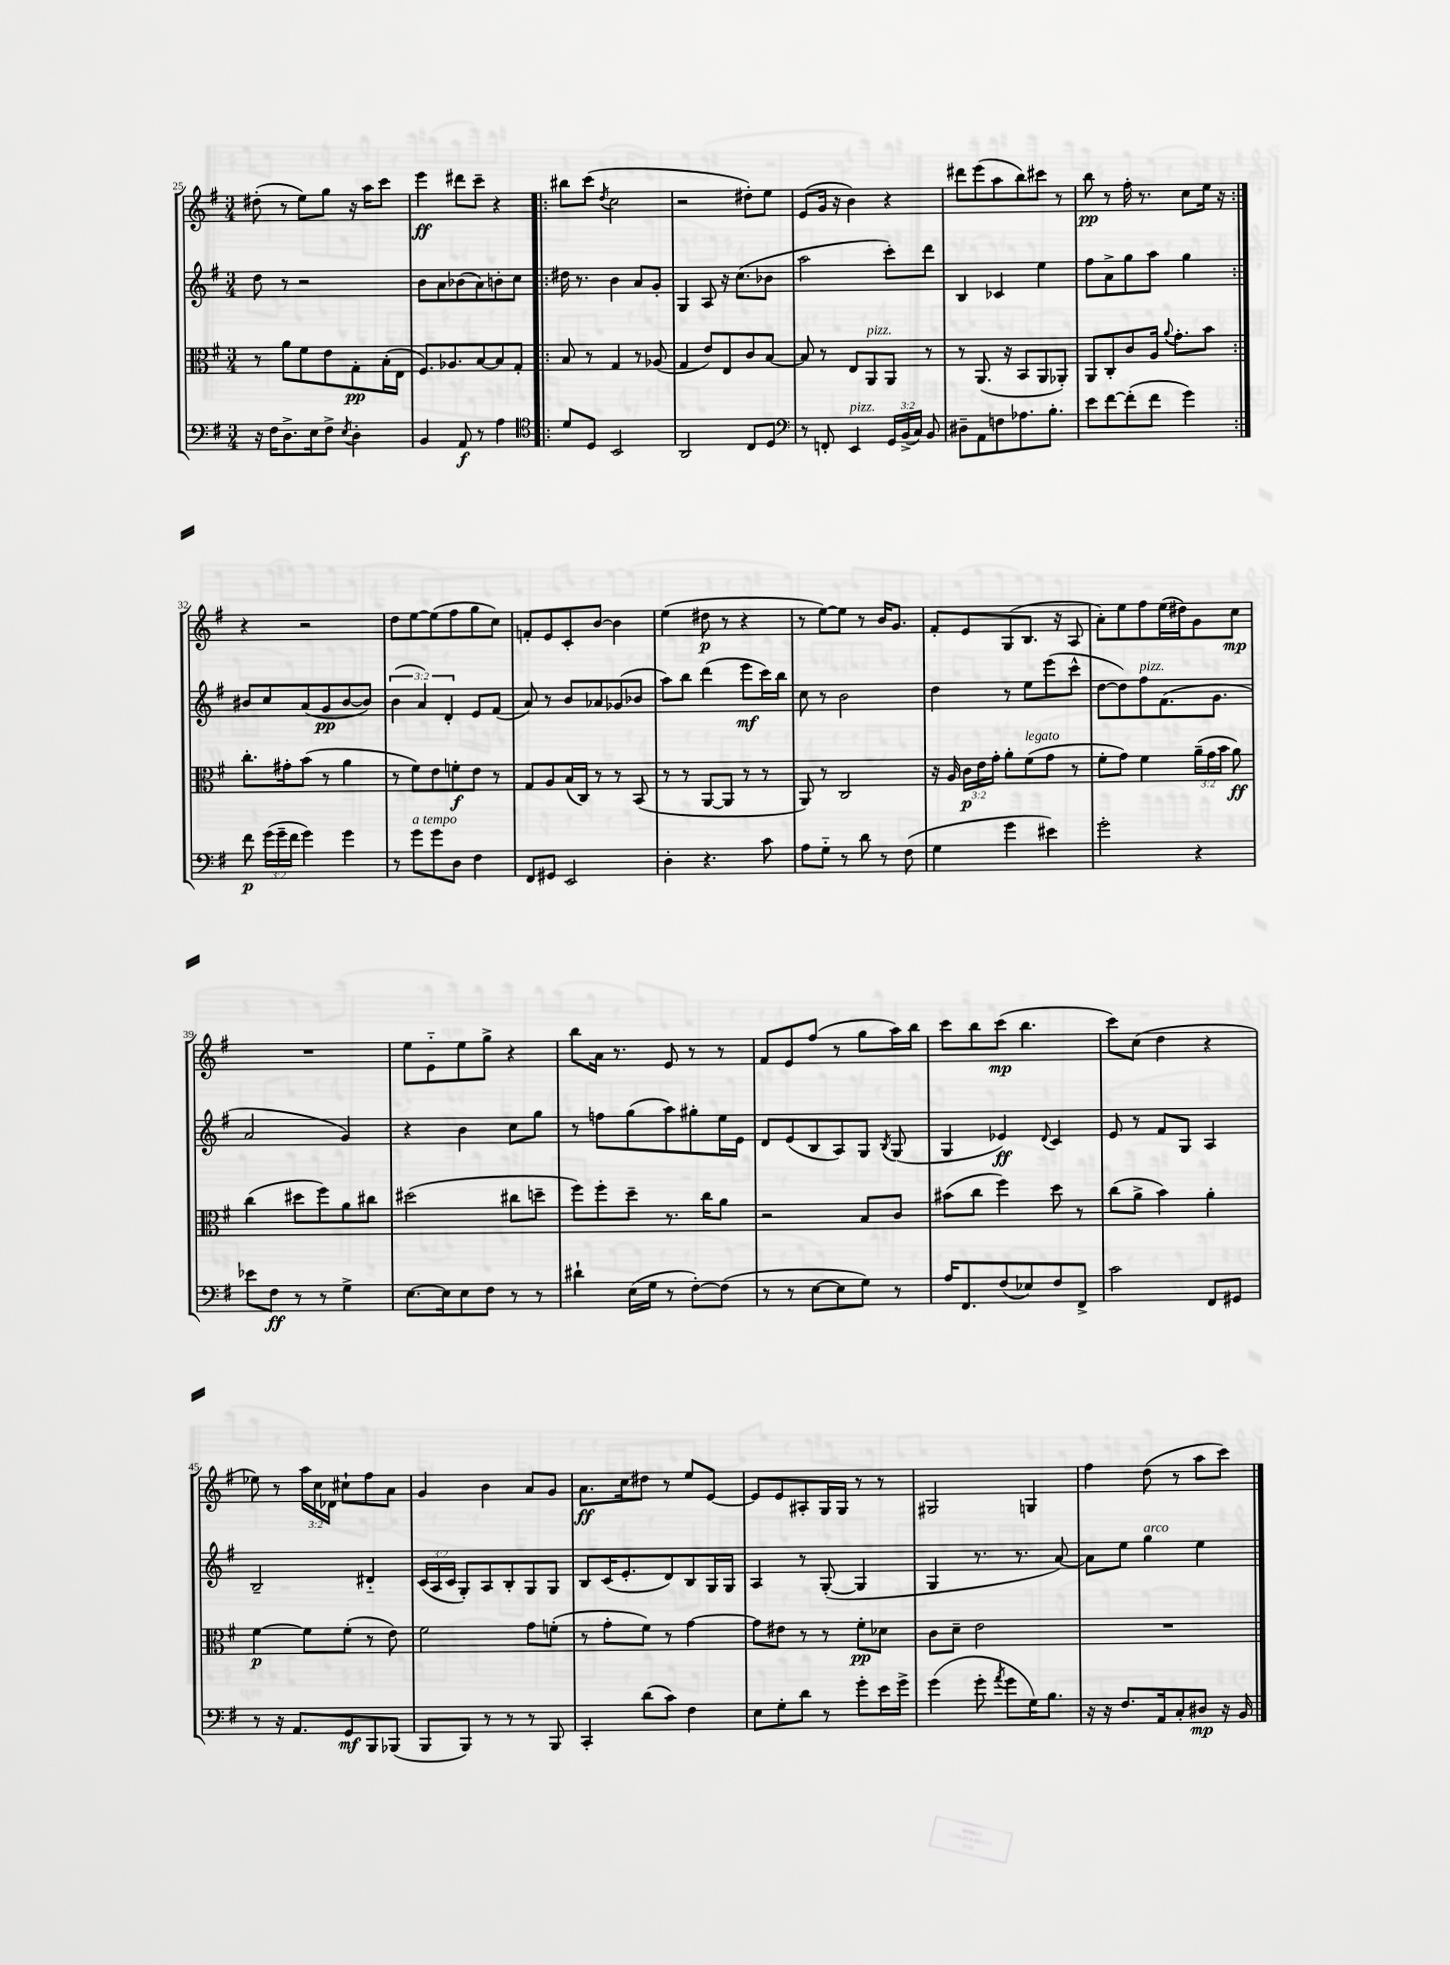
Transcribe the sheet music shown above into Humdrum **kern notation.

**kern	**dynam	**kern	**dynam	**kern	**dynam	**kern	**dynam
*part4	*part4	*part3	*part3	*part2	*part2	*part1	*part1
*staff4	*staff4	*staff3	*staff3	*staff2	*staff2	*staff1	*staff1
*clefF4	*	*clefC3	*	*clefG2	*	*clefG2	*
*k[f#]	*	*k[f#]	*	*k[f#]	*	*k[f#]	*
*M3/4	*	*M3/4	*	*M3/4	*	*M3/4	*
=25	=25	=25	=25	=25	=25	=25	=25
16r	.	8r	.	8dd\	.	(8dd#X'\	.
16F#\KL	.	.	.	.	.	.	.
8.D^\	.	8a\L	.	8r	.	8r	.
.	.	8f#\	.	2r	.	8ee\L)	.
16E\k	.	.	.	.	.	.	.
8F#^\J	.	8e\	.	.	.	8gg\J	.
8qE/	.	.	.	.	.	.	.
4D'\	.	8G'\	pp	.	.	16r	.
.	.	.	.	.	.	16aa\KL	.
.	.	(16B'\L	.	.	.	8ccc\J	.
.	.	16E\JJ	.	.	.	.	.
=26	=26	=26	=26	=26	=26	=26	=26
4BB/	.	8.F#/L)	.	8b\L	.	4eee\	ff
.	.	.	.	8a\	.	.	.
.	.	8.A-X/	.	.	.	.	.
8AA/	f	.	.	(8b-X\	.	8ddd#X\L	.
8r	.	[8B/	.	8a\)	.	8ccc~\J	.
4A\	.	8B/]	.	8bn'\	.	4r	.
.	.	8G'/J	.	8cc\J	.	.	.
=27!|:	=27!|:	=27!|:	=27!|:	=27!|:	=27!|:	=27!|:	=27!|:
*clefC4	*	*	*	*	*	*	*
8d/L	.	8B/	.	16dd#X\	.	8bb#X\L	.
.	.	.	.	8.r	.	.	.
8D/J	.	8r	.	.	.	(8ccc\J	.
.	.	.	.	.	.	8qdd/	.
2BB/	.	4G/	.	4b\	.	2cc\	.
.	.	8r	.	8a/L	.	.	.
.	.	(8A-X/	.	8g'/J	.	.	.
=28	=28	=28	=28	=28	=28	=28	=28
2AA/	.	4G/	.	4G/	.	2r	.
.	.	8e/L)	.	8A/	.	.	.
.	.	8E/	.	16r	.	.	.
.	.	.	.	(8.cc\L	.	.	.
8C/L	.	8c/	.	.	.	8dd#X'\L)	.
8D/J	.	[8B/J	.	8b-X\J	.	8ee\J	.
=29	=29	=29	=29	=29	=29	=29	=29
*clefF4	*	*	*	*	*	*	*
8r	.	8B/]	.	2aa\	.	(8e/L	.
8FFn'/	.	8r	.	.	.	16g/Jk	.
.	.	.	.	.	.	16r	.
!LO:TX:a:i:t=pizz.	!	!	!	!	!	!	!
4EE/	.	8E/L	.	.	.	4b\)	.
!	!	!LO:TX:a:i:t=pizz.	!	!	!	!	!
.	.	8AA/	.	.	.	.	.
24GG/LL	.	8AA/J	.	8ccc'\L)	.	4r	.
(24BB^/	.	.	.	.	.	.	.
24C/JJ)	.	.	.	.	.	.	.
8BB/	.	8r	.	8ddd\J	.	.	.
=30	=30	=30	=30	=30	=30	=30	=30
8D#X~\L	.	8r	.	4B/	.	8ddd#X\L	.
8AA\	.	(8.AA/	.	.	.	(8eee\	.
8Fn\	.	.	.	4c-X/	.	8aa\	.
.	.	16r	.	.	.	.	.
8.A-X\	.	8BB/L	.	.	.	8bb\)	.
.	.	8AA/	.	4ee\	.	8ccc#X\J	.
8.B'\J	.	.	.	.	.	.	.
.	.	8AA-X'/J)	.	.	.	8r	.
=31	=31	=31	=31	=31	=31	=31	=31
8e\L	.	8AA/L	.	8ff#\L	.	8bb\	pp
[8f#\	.	8C'/	.	8a^\	.	8r	.
(8f#'\]	.	8c/	.	8gg\	.	16ff#'\	.
.	.	.	.	.	.	8.r	.
8f#\J	.	16A/Jk	.	8aa\J	.	.	.
.	.	8qqa/	.	.	.	.	.
.	.	8.g'\L	.	.	.	.	.
4g\)	.	.	.	4gg\	.	8cc\L	.
.	.	8b\J	.	.	.	16ee\Jk	.
.	.	.	.	.	.	16r	.
!!LO:LB:g=z
=32:|!	=32:|!	=32:|!	=32:|!	=32:|!	=32:|!	=32:|!	=32:|!
8f#\	p	8.cc'\L	.	8b#X/L	.	4r	.
(24g\LL	.	.	.	8cc/	.	.	.
24g~\	.	.	.	.	.	.	.
.	.	16g#X'\k	.	.	.	.	.
24f#\JJ	.	.	.	.	.	.	.
4g\)	.	(8b\J	.	(8a/	.	2r	.
.	.	8r	.	8g/	pp	.	.
4g\	.	4a\	.	[8b#/	.	.	.
.	.	.	.	8b#/J])	.	.	.
=33	=33	=33	=33	=33	=33	=33	=33
8r	.	8r	.	(6b\	.	8dd\L	.
!LO:TX:a:i:t=a tempo	!	!	!	!	!	!	!
8g\L	.	8f#\L)	.	.	.	[8ee\	.
.	.	.	.	6a/)	.	.	.
8g\	.	8e\	.	.	.	(8ee\]	.
.	.	.	.	6d'/	.	.	.
8D\J	.	8fn'\	f	.	.	8ff#\	.
4F#\	.	8e\J	.	8e/L	.	8gg\	.
.	.	8r	.	(8f#/J	.	8cc\J)	.
=34	=34	=34	=34	=34	=34	=34	=34
8FF#/L	.	8G/L	.	8a/)	.	8fn'/L	.
8GG#X/J	.	8A/	.	8r	.	8e/	.
2EE/	.	(16B/L	.	8b/L	.	8c'/	.
.	.	16C/JJ)	.	.	.	.	.
.	.	8r	.	8a-X/	.	[8b/J	.
.	.	8r	.	(8g-X/	.	4b\]	.
.	.	(8BB/	.	8b-X/J	.	.	.
=35	=35	=35	=35	=35	=35	=35	=35
4D'\	.	8r	.	8aa\L)	.	(4ee\	.
.	.	8r	.	8bb\J	.	.	.
4.r	.	[8AA/L	.	(4ddd\	.	8dd#X\	p
.	.	8AA/J]	.	.	.	8r	.
.	.	8r	.	8eee\L	mf	4r	.
8c\	.	8r	.	16ccc\L)	.	.	.
.	.	.	.	16bb\JJ	.	.	.
=36	=36	=36	=36	=36	=36	=36	=36
8A\L	.	8AA/)	.	8cc\	.	8r	.
8G\J	.	8r	.	8r	.	[8ee\L)	.
8r	.	2C/	.	2b\	.	8ee\J]	.
8d\	.	.	.	.	.	8r	.
8r	.	.	.	.	.	16b/KL	.
.	.	.	.	.	.	8.g/J	.
(8F#\	.	.	.	.	.	.	.
=37	=37	=37	=37	=37	=37	=37	=37
4G\	.	16r	.	4dd\	.	8f#'/L	.
.	.	16A/	.	.	.	.	.
.	.	24c\LL	p	.	.	8e/	.
.	.	24e\	.	.	.	.	.
.	.	24g'\JJ	.	.	.	.	.
4g\	.	8a'\L	.	8r	.	(8G/	.
!	!	!LO:TX:a:i:t=legato	!	!	!	!	!
.	.	(8f#\	.	8ee\L	.	8.B/J	.
4e#X\)	.	8g\J	.	(8eee\	.	.	.
.	.	.	.	.	.	16r	.
.	.	8r	.	8ccc^^\J	.	8A/	.
=38	=38	=38	=38	=38	=38	=38	=38
2g'\	.	8f#'\L	.	[8dd\L	.	8a'\L)	.
.	.	8g\J)	.	8dd\])	.	8ee\	.
!	!	!	!	!LO:TX:a:i:t=pizz.	!	!	!
.	.	4f#\	.	8ff#\	.	8ff#\	.
.	.	.	.	(8.f#\	.	(16ee\L	.
.	.	.	.	.	.	16dd#X\J)	.
4r	.	(24a~\LL	.	.	.	8g\	.
.	.	24g\	.	.	.	.	.
.	.	.	.	8.g\J	.	.	.
.	.	24b\JJ	.	.	.	.	.
.	.	8a\)	ff	.	.	8cc\J	mp
!!LO:LB:g=z
=39	=39	=39	=39	=39	=39	=39	=39
8e-X\L	.	(4cc\	.	2a/	.	2.r	.
8F#\J	ff	.	.	.	.	.	.
8r	.	8dd#X\L	.	.	.	.	.
8r	.	8ff#\)	.	.	.	.	.
4G^\	.	8a\	.	4g/)	.	.	.
.	.	8cc#X\J	.	.	.	.	.
=40	=40	=40	=40	=40	=40	=40	=40
[8.E\L	.	(2dd#X\	.	4r	.	8ee\L	.
.	.	.	.	.	.	8e\	.
16E\k]	.	.	.	.	.	.	.
8E\	.	.	.	4b\	.	8ee\	.
8F#\J	.	.	.	.	.	8gg^\J	.
8r	.	8cc#X\L	.	8cc\L	.	4r	.
8r	.	8ddn~\J	.	8gg\J	.	.	.
=41	=41	=41	=41	=41	=41	=41	=41
4d#X`\	.	8ff#\L)	.	8r	.	8bb\L	.
.	.	8ff#'\	.	8ffn\L	.	16a\Jk	.
.	.	.	.	.	.	8.r	.
(16E\LL	.	8dd~\J	.	(8gg\	.	.	.
16G\JJ	.	.	.	.	.	.	.
8r	.	8.r	.	8aa\)	.	8e/	.
[8F#'\L)	.	.	.	8gg#X'\	.	8r	.
.	.	16cc\KL	.	.	.	.	.
(8F#\J]	.	8a\J	.	16ee\L	.	8r	.
.	.	.	.	16e\JJ	.	.	.
=42	=42	=42	=42	=42	=42	=42	=42
8r	.	2r	.	8d/L	.	8f#/L	.
8r	.	.	.	(8e/	.	8e/	.
[8E\L	.	.	.	8B/	.	(8ff#/J	.
8E\]	.	.	.	8A/)	.	8r	.
8G\J)	.	8B/L	.	8G/J	.	8gg\L	.
.	.	.	.	8qB/	.	.	.
8r	.	8c/J	.	(8G/	.	16aa\L)	.
.	.	.	.	.	.	16bb\JJ	.
=43	=43	=43	=43	=43	=43	=43	=43
16A/KL	.	(8b#X\L	.	4G/	.	8ccc\L	.
8.FF#/	.	.	.	.	.	.	.
.	.	8cc\J	.	.	.	8bb\	.
(8F#/	.	4ff#\)	.	4e-X/)	ff	(8ccc\J	mp
8E-X/)	.	.	.	.	.	4.bb\	.
.	.	.	.	8qqd/	.	.	.
8F#/	.	8dd\	.	4c/	.	.	.
8FF#^/J	.	8r	.	.	.	.	.
=44	=44	=44	=44	=44	=44	=44	=44
2c\	.	(8cc\L	.	8e/	.	8ccc\L)	.
.	.	8a^\J	.	8r	.	(8cc\J	.
.	.	4b\)	.	8f#/L	.	4dd\	.
.	.	.	.	8G/J	.	.	.
8FF#/L	.	4a'\	.	4A/	.	4r	.
8GG#X/J	.	.	.	.	.	.	.
!!LO:LB:g=z
=45	=45	=45	=45	=45	=45	=45	=45
8r	.	[4f#\	p	2B~/	.	8ee-X\)	.
16r	.	.	.	.	.	8r	.
8.AA/L	.	.	.	.	.	.	.
.	.	8f#\L]	.	.	.	24aa\LL	.
.	.	.	.	.	.	24cc\	.
.	.	.	.	.	.	24d-X\JJ	.
8GG/	mf	(8f#'\J	.	.	.	8cc#X`\L	.
8BBB/	.	8r	.	4d#X/	.	8ff#\	.
(8BBB-X/J	.	8e\)	.	.	.	8a\J	.
=46	=46	=46	=46	=46	=46	=46	=46
8BBB/L	.	2f#\	.	(24c/LL	.	4g/	.
.	.	.	.	24A/	.	.	.
.	.	.	.	24c/JJ	.	.	.
8BBB/J)	.	.	.	8G'/L)	.	.	.
8r	.	.	.	8A/	.	4b\	.
8r	.	.	.	8B'/	.	.	.
8r	.	8g\L	.	8G/	.	8a/L	.
8BBB/	.	(8fn'\J	.	8G/J	.	8g/J	.
=47	=47	=47	=47	=47	=47	=47	=47
4CC'/	.	8r	.	8B/L	.	8.a\L	ff
.	.	8g'\L	.	(16c/K	.	.	.
.	.	.	.	8.e'/	.	16cc\k	.
(8d\L	.	8f#\J)	.	.	.	8dd#X\J	.
8c\J)	.	8r	.	8d/)	.	8r	.
4F#\	.	[4g\	.	8B/	.	8ee/L	.
.	.	.	.	16G/L	.	[8e/J	.
.	.	.	.	16G/JJ	.	.	.
=48	=48	=48	=48	=48	=48	=48	=48
8E\L	.	8g\L]	.	4A/	.	8e/L]	.
8G'\	.	8e#X\J	.	.	.	8e/	.
8d\J	.	8r	.	8r	.	8A#X'/	.
8r	.	8r	.	([8G'/	.	16G/L	.
.	.	.	.	.	.	16G/JJ	.
8g'\L	.	8f#'\L	pp	4G/]	.	8r	.
16e\L	.	8d-X\J	.	.	.	8r	.
16g^\JJ	.	.	.	.	.	.	.
=49	=49	=49	=49	=49	=49	=49	=49
(4g\	.	8c\L	.	4G/	.	2G#X/	.
.	.	8d~\J	.	.	.	.	.
8g'\	.	2e\	.	8.r	.	.	.
8qa/	.	.	.	.	.	.	.
8g\L	.	.	.	.	.	.	.
.	.	.	.	8.r	.	.	.
16G\K)	.	.	.	.	.	4Gn/	.
8.B\J	.	.	.	.	.	.	.
.	.	.	.	[8a/)	.	.	.
=50	=50	=50	=50	=50	=50	=50	=50
16r	.	2.r	.	8a\L]	.	4ff#\	.
16r	.	.	.	.	.	.	.
8.F#/L	.	.	.	8ee\J	.	.	.
!	!	!	!	!LO:TX:a:i:t=arco	!	!	!
.	.	.	.	4gg\	.	(8dd\	.
16AA/k	.	.	.	.	.	.	.
8C'/	.	.	.	.	.	8r	.
8D#X/J	mp	.	.	4ee\	.	8aa\L	.
16r	.	.	.	.	.	8ccc\J)	.
16BB/	.	.	.	.	.	.	.
==	==	==	==	==	==	==	==
*-	*-	*-	*-	*-	*-	*-	*-
